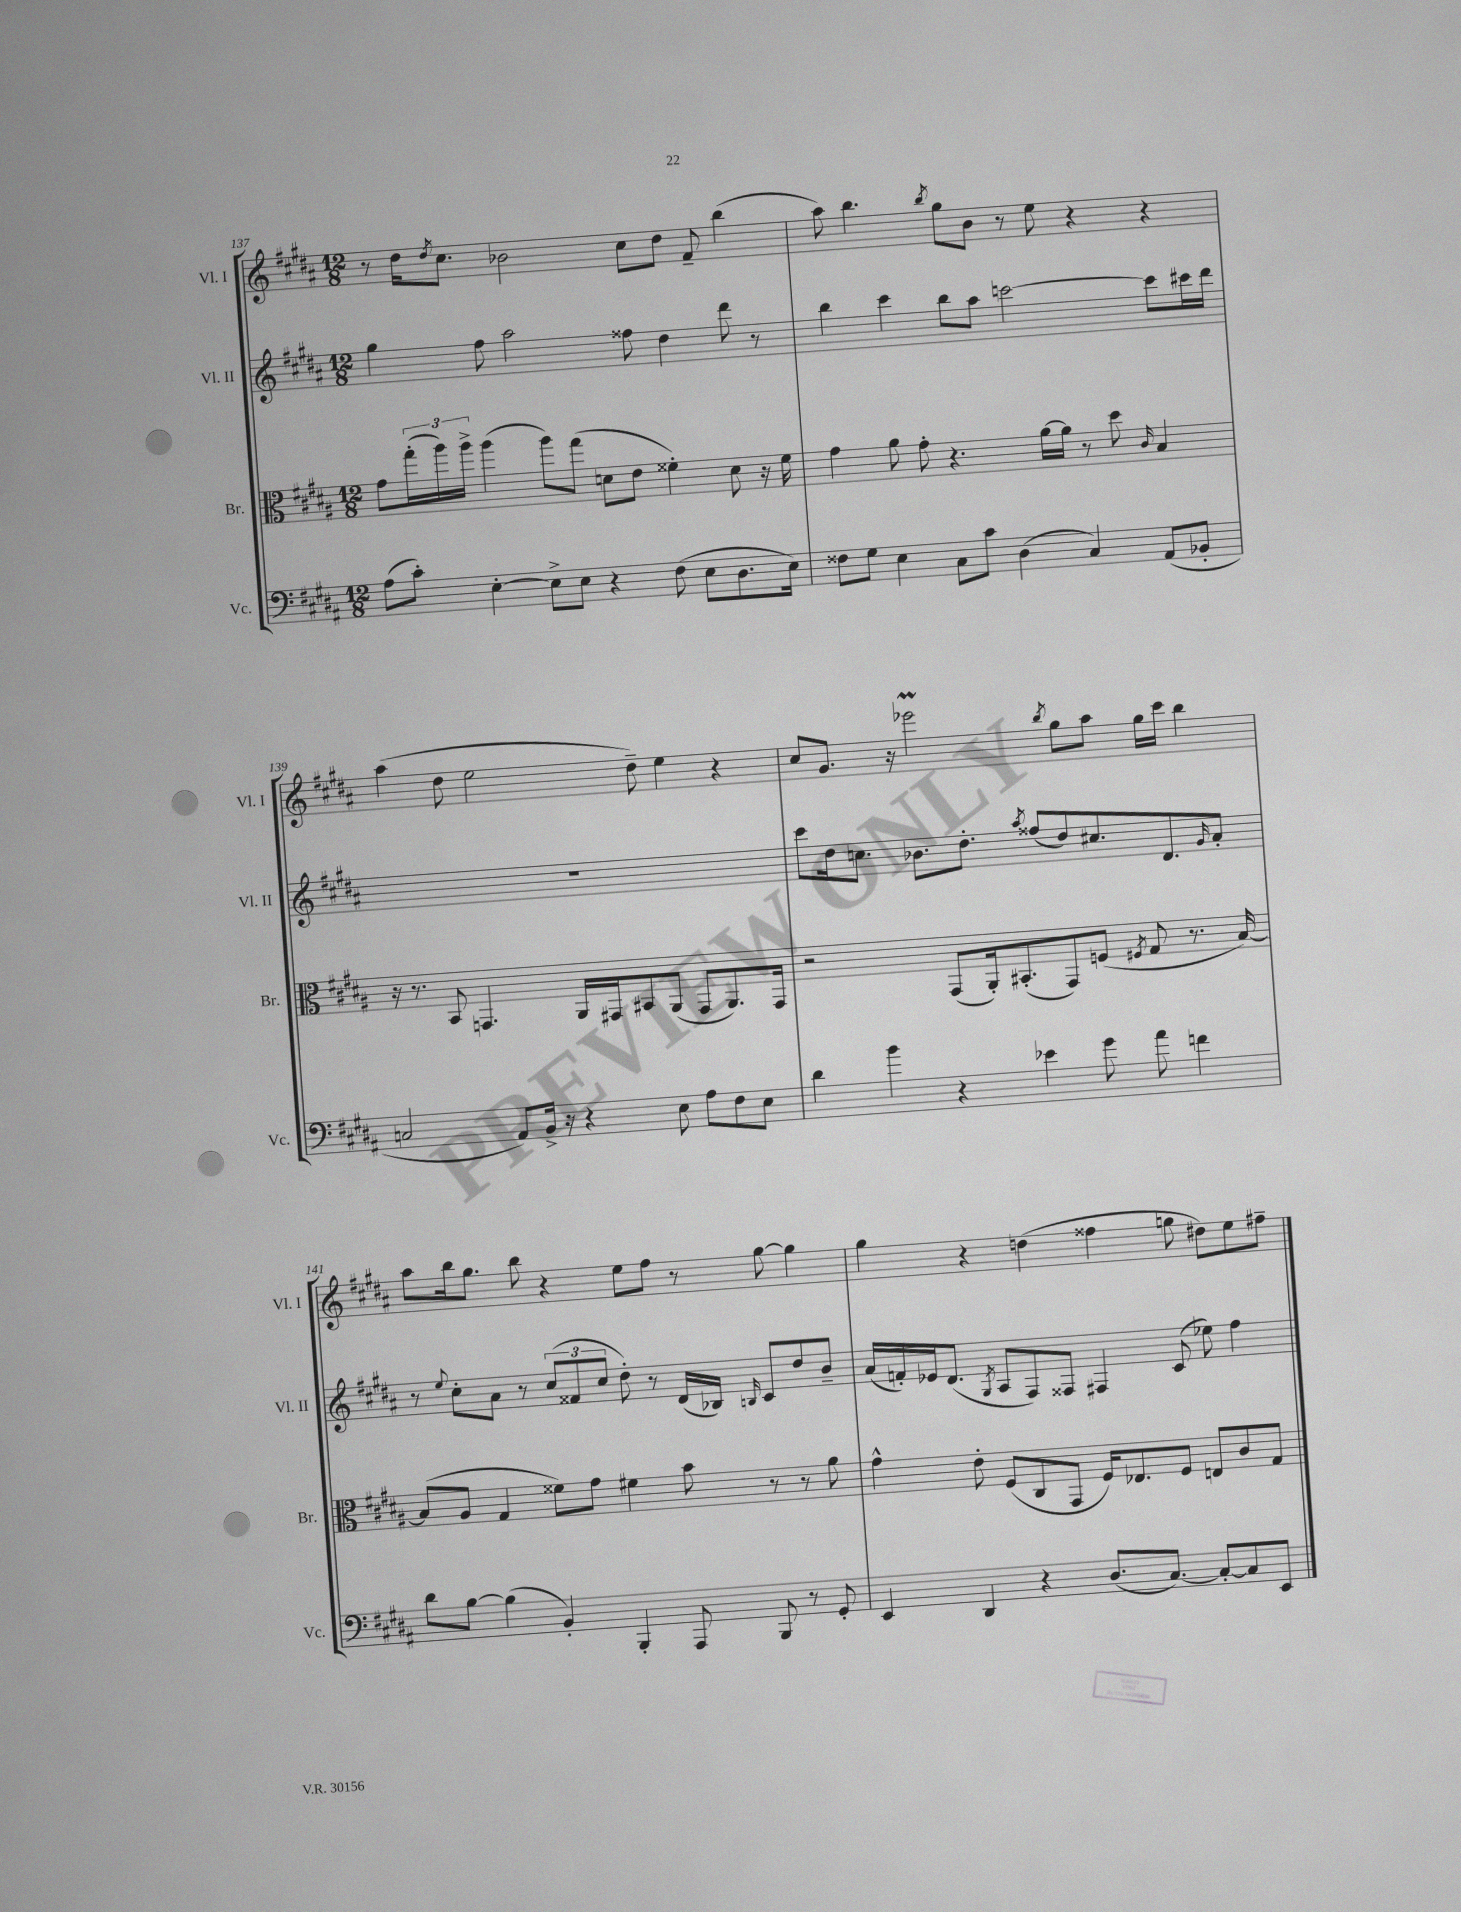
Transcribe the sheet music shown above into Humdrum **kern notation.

**kern	**kern	**kern	**kern
*part4	*part3	*part2	*part1
*staff4	*staff3	*staff2	*staff1
*I"Vc.	*I"Br.	*I"Vl. II	*I"Vl. I
*I'Vc.	*I'Br.	*I'Vl. II	*I'Vl. I
*clefF4	*clefC3	*clefG2	*clefG2
*k[f#c#g#d#a#]	*k[f#c#g#d#a#]	*k[f#c#g#d#a#]	*k[f#c#g#d#a#]
*M12/8	*M12/8	*M12/8	*M12/8
=137	=137	=137	=137
(8A#\L	8g#\L	4gg#\	8r
8c#'\J)	(24gg#'\L	.	16dd#\KL
.	24aa#\)	.	.
.	.	.	8qdd#/
.	.	.	8.cc#\J
.	24aa#^\JJ	.	.
[4E'\	(4aa#\	8ff#\	.
.	.	2aa#\	2b-X\
8E^\L]	8aa#\L)	.	.
8E\J	(8gg#\J	.	.
4r	8dn\L	.	.
.	8e\J	8ff##X\	8cc#\L
(8F#\	4f##X'\)	4dd#\	8dd#\J
8E\L	.	.	8f#~/
8.D#\	8d\	8ddd#\	(4bb\
.	16r	8r	.
16E\Jk)	16f##\	.	.
=138	=138	=138	=138
8F##X\L	4g#\	4bb\	8aa#\)
8G#\J	.	.	4.bb\
4E\	8a#\	4ccc#\	.
.	8g#'\	.	.
.	.	.	8qbb/
8C#\L	4.r	8bb\L	8gg#\L
8c#\J	.	8aa#\J	8b\J
(4D#\	.	[2cccn\	8r
.	[16a#\LL	.	8ee\
.	16a#\JJ]	.	.
4C#/)	8r	.	4r
.	8dd#\	.	.
.	16qqc#/	.	.
(8AA#/L	4B/	8ccc\L]	4r
8BB-X'/J	.	16ccc#X\L	.
.	.	16ddd#\JJ	.
!!LO:LB:g=z
=139	=139	=139	=139
2Cn/	16r	1.r	(4aa#\
.	8.r	.	.
.	8BB/	.	8dd#\
.	4.GGn/	.	2ee\
8AA#/L)	.	.	.
16BB^/Jk	.	.	.
16r	.	.	.
4r	16AA#/LL	.	.
.	16GG#X/J	.	.
.	8BB#X/	.	8dd#~\)
8E\	(8AA#/J	.	4ee\
8A#\L	8GG#/L	.	.
8F#\	8.AA#/)	.	4r
8E\J	.	.	.
.	16GG#/Jk	.	.
=140	=140	=140	=140
4d#\	2r	8ccc#\L	8cc#/L
.	.	16dd#\k	8.g#/J
.	.	8.ccn\J	.
4b\	.	.	.
.	.	.	16r
.	.	8.b-X\L	2eee-XM\
4r	(8GG#/L	.	.
.	.	8.dd#'\J	.
.	16AA#'/k)	.	.
.	(8.BB#X'/	.	.
.	.	8qaa#/	.
4e-X\	.	(8ff##X/L	.
.	.	.	8qbb/
.	8GG#/)	8dd#/)	8gg#\L
8g#\	(8Fn/J	8.cc#X/	8aa#\J
.	8qF#X/	.	.
8a#\	8G#/	.	16gg#\LL
.	.	8.d#/	16ccc#\JJ
4fn\	8.r	.	4bb\
.	.	16qqg#/	.
.	.	8a#'/J	.
.	[16B/)	.	.
!!LO:LB:g=z
=141	=141	=141	=141
8d#\L	(8B/L]	8r	8aa#\L
.	.	8qqee/	.
[8B\J	8A#/J	8cc#'\L	16bb\k
.	.	.	8.gg#\J
(4B\]	4G#/	8a#\J	.
.	.	8r	8bb\
4BB'/)	8f##X\L)	(12cc#/L	4r
.	.	12f##X/	.
.	8g#\J	.	.
.	.	12cc#/J	.
4BBB'/	4f#X\	8dd#'\)	8ee\L
.	.	8r	8ff#\J
8AAA#/	8b\	(16d#/LL	8r
.	.	16B-X/JJ)	.
.	.	16qqBn/	.
8BBB/	8r	8c#/L	[8gg#\
8r	8r	8dd#/	4gg#\]
8GG#'/	8a#\	8b~/J	.
=142	=142	=142	=142
4EE/	4g#^^\	(16a#/LL	4gg#\
.	.	16fn'/)	.
.	.	16e-X/J	.
.	.	(8.d#/J	.
4DD#/	8e'\	.	4r
.	.	8qG#/	.
.	(8F#/L	8A#/L	.
4r	8C#/	8F#/)	(4ddn\
.	8GG#/J	8F##X/J	.
(8.D#/L	16F#/KL)	4F#X/	4ff##X\
.	8.E-X/	.	.
[8.C#/J)	.	.	.
.	8F#/J	(8c#/	8ggn\
8C#'/L_	8En/L	8ee-X\)	8dd#X\L)
8C#/]	8c#/	4ff#\	8ee\
8EE/J	8G#/J	.	8ff#X~\J
==	==	==	==
*-	*-	*-	*-
